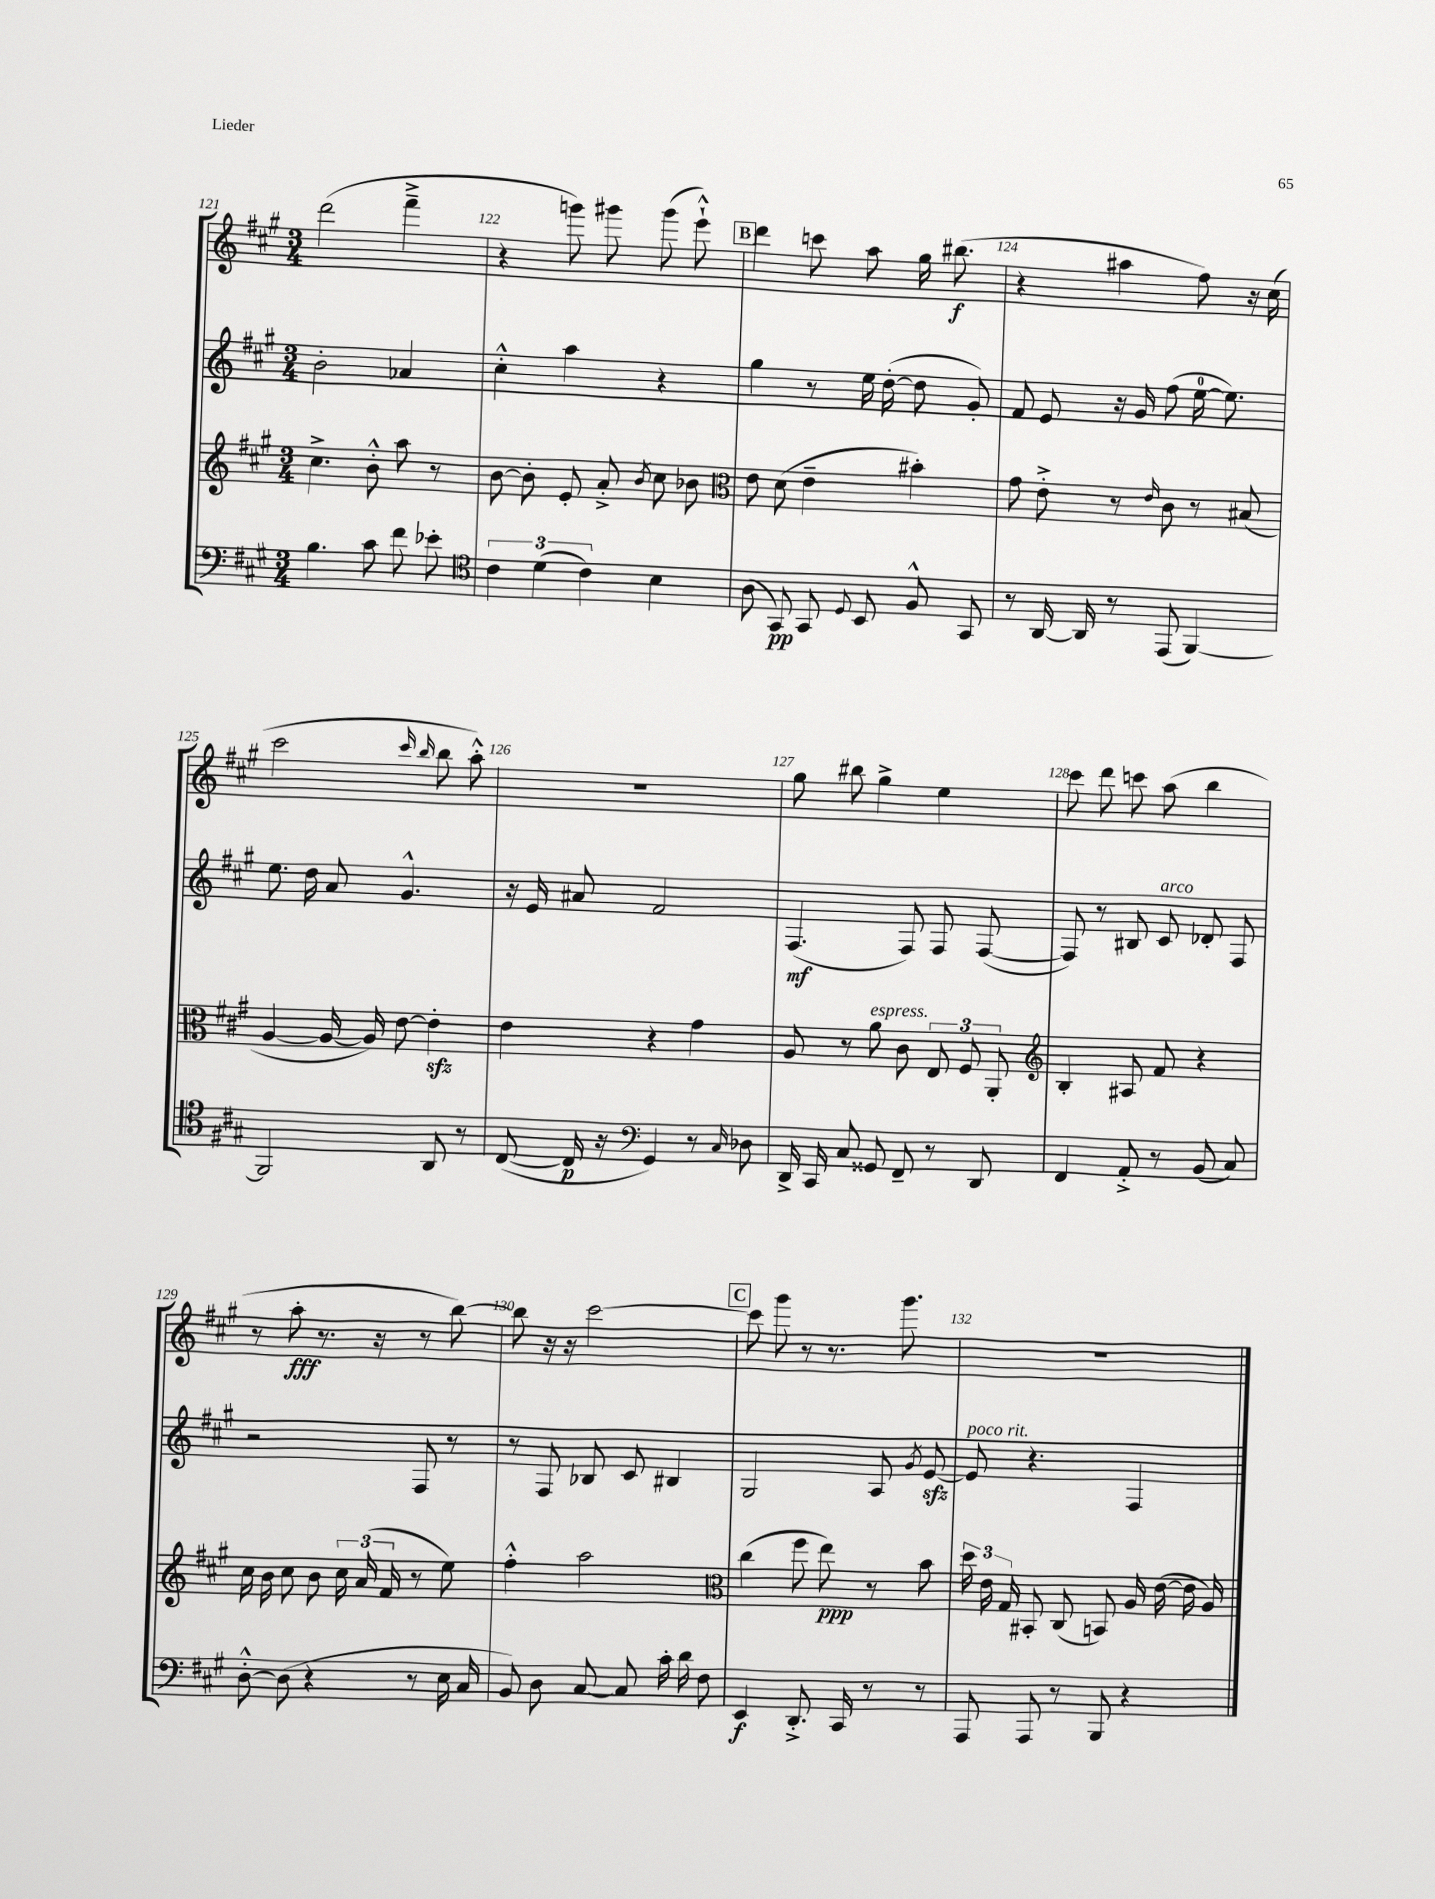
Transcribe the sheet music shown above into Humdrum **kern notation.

**kern	**dynam	**kern	**dynam	**kern	**dynam	**kern	**dynam
*part4	*part4	*part3	*part3	*part2	*part2	*part1	*part1
*staff4	*staff4	*staff3	*staff3	*staff2	*staff2	*staff1	*staff1
*clefF4	*	*clefG2	*	*clefG2	*	*clefG2	*
*k[f#c#g#]	*	*k[f#c#g#]	*	*k[f#c#g#]	*	*k[f#c#g#]	*
*M3/4	*	*M3/4	*	*M3/4	*	*M3/4	*
=121	=121	=121	=121	=121	=121	=121	=121
4.B\	.	4.cc#^\	.	2b'\	.	(2ddd\	.
8c#\	.	8b'^^\	.	.	.	.	.
8f#\	.	8aa\	.	4a-X/	.	4fff#~^\	.
8e-X'\	.	8r	.	.	.	.	.
=122	=122	=122	=122	=122	=122	=122	=122
*clefC4	*	*	*	*	*	*	*
6c#\	.	[8b\	.	4cc#'^^\	.	4r	.
.	.	8b'\]	.	.	.	.	.
(6d\	.	.	.	.	.	.	.
.	.	8e'/	.	4aa\	.	8gggn\)	.
6c#\)	.	.	.	.	.	.	.
.	.	8a'^/	.	.	.	8ggg#X\	.
.	.	8qb/	.	.	.	.	.
4B\	.	8cc#\	.	4r	.	(8ggg#\	.
.	.	8b-X\	.	.	.	8eee`^^\)	.
!!LO:REH:place=s1:t=B
=123	=123	=123	=123	=123	=123	=123	=123
*	*	*clefC3	*	*	*	*	*
(8A\	.	8e\	.	4gg#\	.	4ddd\	.
8GG#/)	pp	(8d\	.	.	.	.	.
8GG#/	.	4e~\	.	8r	.	8cccn\	.
8qqD/	.	.	.	.	.	.	.
8BB/	.	.	.	16ee\	.	8aa\	.
.	.	.	.	([16dd'\	.	.	.
8F#^^/	.	4b#X'\)	.	8dd\]	.	16gg#\	.
.	.	.	.	.	.	(8.bb#X\	f
8GG#/	.	.	.	8g#'/)	.	.	.
=124	=124	=124	=124	=124	=124	=124	=124
8r	.	8g#\	.	8f#/	.	4r	.
[16AA/	.	8e'^\	.	8e/	.	.	.
16AA/]	.	.	.	.	.	.	.
8r	.	8r	.	16r	.	4aa#X\	.
.	.	.	.	16g#/	.	.	.
.	.	16qqe/	.	.	.	.	.
(8EE/	.	8c#\	.	(8ff#\	.	.	.
[4FF#/)	.	8r	.	[16ee\	.	8ff#\)	.
.	.	.	.	8.ee\])	.	.	.
.	.	(8B#X/	.	.	.	16r	.
.	.	.	.	.	.	(16cc#\	.
!!LO:LB:g=z
=125	=125	=125	=125	=125	=125	=125	=125
2FF#/]	.	[4A/	.	8.ee\	.	2ccc#\	.
.	.	.	.	16dd\	.	.	.
.	.	16A/_	.	8a/	.	.	.
.	.	16A/])	.	.	.	.	.
.	.	[8e\	.	4.g#^^/	.	.	.
.	.	.	.	.	.	16qqccc#/	.
.	.	.	.	.	.	16qqbb/	.
8AA/	.	4ezz'\]	.	.	.	8bb\	.
8r	.	.	.	.	.	8aa'^^\)	.
=126	=126	=126	=126	=126	=126	=126	=126
([8C#/	.	4e\	.	16r	.	2.r	.
.	.	.	.	16e/	.	.	.
16C#/]	p	.	.	8a#X/	.	.	.
16r	.	.	.	.	.	.	.
*clefF4	*	*	*	*	*	*	*
4GG#/)	.	4r	.	2f#/	.	.	.
8r	.	4g#\	.	.	.	.	.
16qqC#/	.	.	.	.	.	.	.
8D-X\	.	.	.	.	.	.	.
=127	=127	=127	=127	=127	=127	=127	=127
16DD^/	.	8A/	.	(4.F#/	mf	8gg#\	.
16CC#/	.	.	.	.	.	.	.
8C#/	.	8r	.	.	.	8bb#X\	.
!	!	!LO:TX:a:i:t=espress.	!	!	!	!	!
8GG##X/	.	8a\	.	.	.	4gg#^\	.
8FF#~/	.	8c#\	.	8F#/)	.	.	.
8r	.	12E/	.	8F#/	.	4ee\	.
.	.	12F#/	.	.	.	.	.
8DD/	.	.	.	([8F#/	.	.	.
.	.	12AA'/	.	.	.	.	.
=128	=128	=128	=128	=128	=128	=128	=128
*	*	*clefG2	*	*	*	*	*
4FF#/	.	4B'/	.	8F#/])	.	8ccc#\	.
.	.	.	.	8r	.	8ddd\	.
8AA'^/	.	8A#X/	.	8B#X/	.	8cccn\	.
!	!	!	!	!LO:TX:a:i:t=arco	!	!	!
8r	.	8f#/	.	8c#/	.	(8aa\	.
(8BB/	.	4r	.	8d-X'/	.	4bb\	.
8C#/)	.	.	.	8F#/	.	.	.
!!LO:LB:g=z
=129	=129	=129	=129	=129	=129	=129	=129
[8D'^^\	.	16cc#\	.	2r	.	8r	.
.	.	16b\	.	.	.	.	.
(8D\]	.	8cc#\	.	.	.	8aa'\	fff
4r	.	8b\	.	.	.	8.r	.
.	.	24cc#\	.	.	.	.	.
.	.	(24a/	.	.	.	.	.
.	.	.	.	.	.	16r	.
.	.	24f#/	.	.	.	.	.
8r	.	8r	.	8F#/	.	8r	.
16E\	.	8ee\)	.	8r	.	[8bb\)	.
16C#/	.	.	.	.	.	.	.
=130	=130	=130	=130	=130	=130	=130	=130
8BB/)	.	4ff#'^^\	.	8r	.	8bb\]	.
8D\	.	.	.	8F#/	.	16r	.
.	.	.	.	.	.	16r	.
[8C#/	.	2aa\	.	8B-X/	.	[2ccc#\	.
8C#/]	.	.	.	8c#/	.	.	.
16c#'\	.	.	.	4B#X/	.	.	.
16d\	.	.	.	.	.	.	.
8F#\	.	.	.	.	.	.	.
!!LO:REH:place=s1:t=C
=131	=131	=131	=131	=131	=131	=131	=131
*	*	*clefC3	*	*	*	*	*
4EE/	f	(4cc#\	.	2G#/	.	8ccc#\]	.
.	.	.	.	.	.	8ggg#\	.
8.DD'^/	.	8ff#\	.	.	.	8r	.
.	.	8ee\)	ppp	.	.	8.r	.
16CC#/	.	.	.	.	.	.	.
8r	.	8r	.	8A/	.	.	.
.	.	.	.	.	.	8.ggg#\	.
.	.	.	.	8qg#/	.	.	.
8r	.	8b\	.	[8ezz/	.	.	.
=132	=132	=132	=132	=132	=132	=132	=132
!	!	!	!	!LO:TX:a:i:t=poco rit.	!	!	!
8AAA/	.	24dd\	.	8e/]	.	2.r	.
.	.	24e\	.	.	.	.	.
.	.	24G#/	.	.	.	.	.
8AAA/	.	8BB#X'/	.	4.r	.	.	.
8r	.	(8C#/	.	.	.	.	.
8BBB/	.	8BBn/)	.	.	.	.	.
4r	.	16A/	.	4F#/	.	.	.
.	.	([16e\	.	.	.	.	.
.	.	16e\]	.	.	.	.	.
.	.	16A/)	.	.	.	.	.
==	==	==	==	==	==	==	==
*-	*-	*-	*-	*-	*-	*-	*-
